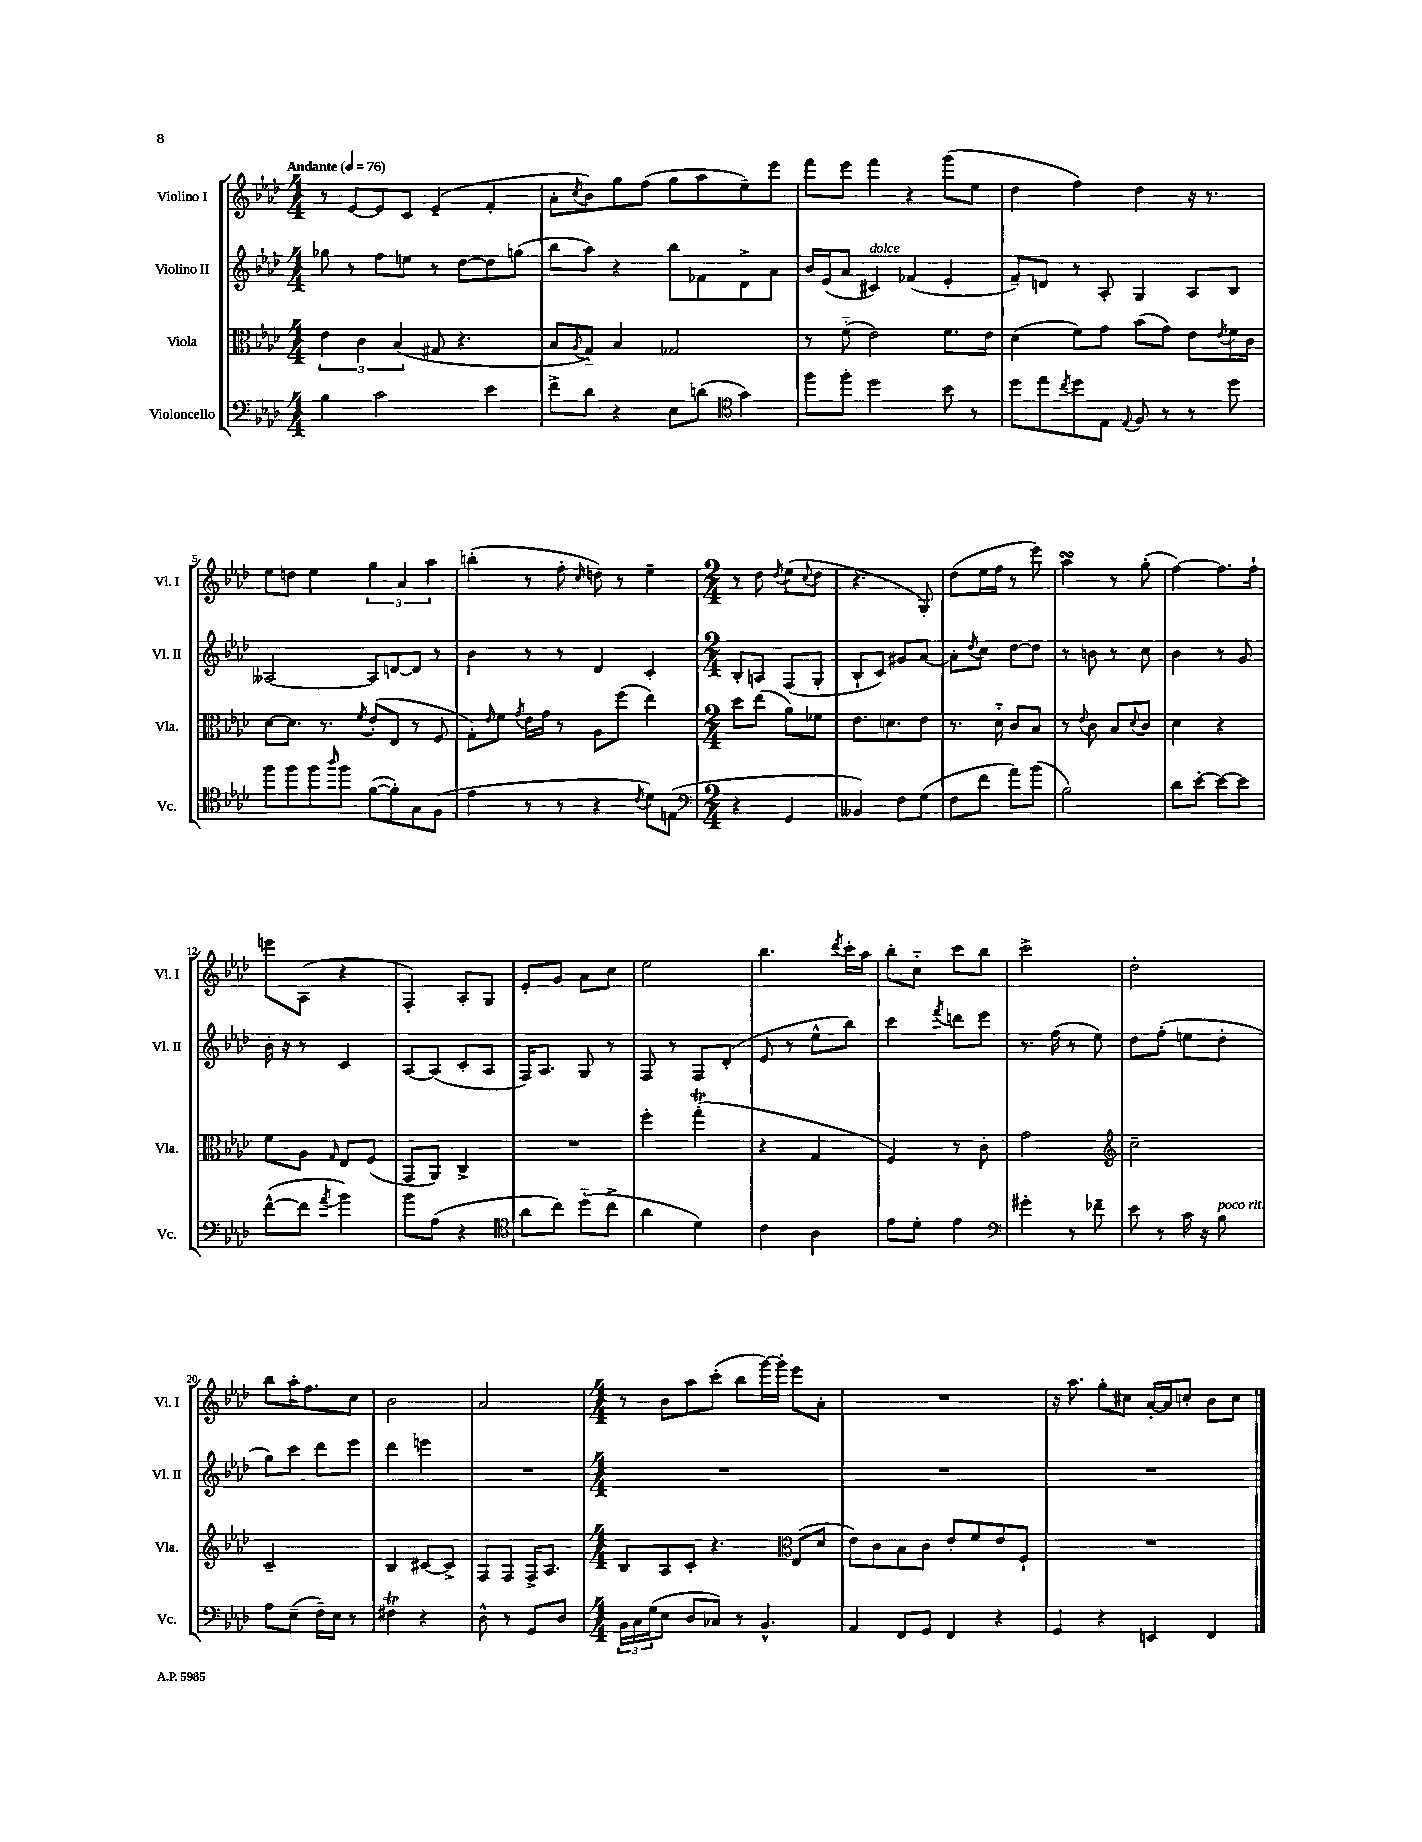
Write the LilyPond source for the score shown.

<<
\new StaffGroup <<
\new Staff = "s0" \with { instrumentName = "Violino I" shortInstrumentName = "Vl. I" } {
    \clef treble \key aes \major \numericTimeSignature \time 4/4 \tempo "Andante" 4 = 76
    r8 ees'8~ ees'8 c'8 ees'4--( f'4-. |
    aes'8-. \acciaccatura { c''8 } bes'8) g''8 f''8( g''8 aes''8 ees''8--) ees'''8 |
    f'''8 ees'''8 f'''4 r4 g'''8( ees''8 |
    des''4 f''4) des''4 r16 r8. |
    ees''8 d''8 ees''4 \tuplet 3/2 { g''4 aes'4 aes''4 } |
    b''4-.( r8 f''8-. \grace { c''16 } d''8) r8 ees''4-- |
    \numericTimeSignature \time 2/4 r8 des''8 \acciaccatura { des''8 } ees''8( \appoggiatura { c''8 } des''8 |
    r4. g8-.) |
    des''8( ees''16 f''16 r8 ees'''8) |
    aes''4\turn r8 g''8-.( |
    f''4~) f''8. f''16-! |
    e'''8 aes8( r4 |
    f4-.) aes8-. g8 |
    ees'8-. g'8 aes'8 c''8 |
    ees''2 |
    bes''4. \acciaccatura { des'''8 } c'''16-. aes''16 |
    bes''8-. c''8-_ c'''8 bes''8 |
    c'''2-> |
    des''2-. |
    bes''8 aes''16-. f''8. c''8 |
    bes'2 |
    aes'2 |
    \numericTimeSignature \time 4/4 r8 bes'8 aes''8 c'''8-.( bes''8 g'''16~) g'''16-. ees'''8 aes'8-. |
    R1 |
    r16 aes''8. g''8-. cis''8 aes'16~-. aes'16 c''8-. bes'8 c''8 \bar "|." |
}
\new Staff = "s1" \with { instrumentName = "Violino II" shortInstrumentName = "Vl. II" } {
    \clef treble \key aes \major \numericTimeSignature \time 4/4
    ges''8 r8 f''8 e''8 r8 des''8~ des''8 g''8( |
    bes''8 aes''8) r4 bes''8 fes'8 des'8-> aes'8 |
    bes'16 ees'16( aes'8 cis'4^\markup { \italic "dolce" }) fes'4( ees'4-. |
    f'8--) d'8 r8 aes8-. g4 aes8 bes8 |
    aeses2~ aeses8 d'8~ d'8 r8 |
    bes'4 r8 r8 des'4 c'4-. |
    \numericTimeSignature \time 2/4 bes8-. a8 f8( g8-. |
    bes8-! c'8) gis'8 aes'8~ |
    aes'8-. \acciaccatura { des''8 } c''8 des''8~ des''8 |
    r8 b'8 r8 c''8 |
    bes'4 r8 g'8 |
    bes'16-. r16 r8 c'4 |
    aes8~ aes8( c'8-. aes8 |
    f16) aes8. g8 r8 |
    f8 r8 f8 des'8-.( |
    ees'8 r8 ees''8-^ bes''8) |
    c'''4 \acciaccatura { f'''8 } d'''8 ees'''8 |
    r8. f''16( r8 ees''8) |
    des''8 f''8-.( e''8 des''8-. |
    g''8) c'''8 des'''8 ees'''8 |
    des'''4 e'''4 |
    R2 |
    \numericTimeSignature \time 4/4 R1 |
    R1 |
    R1 \bar "|." |
}
\new Staff = "s2" \with { instrumentName = "Viola" shortInstrumentName = "Vla." } {
    \clef alto \key aes \major \numericTimeSignature \time 4/4
    \tuplet 3/2 { ees'4 c'4 bes4( } gis8 r4. |
    bes8 \acciaccatura { aes8 } g8-_) bes4 ges2 |
    r8 f'8-_( ees'2) f'8. ees'16 |
    des'4( f'8) g'8 bes'8( g'8) ees'8 \acciaccatura { ees'8 } f'16 c'16 |
    des'8~ des'8. r8. \acciaccatura { f'8 } ees'8-.( ees8 r8 f8 |
    g8-.) \grace { ees'16 } f'8 \acciaccatura { g'8 } ees'16 g'16 r8 aes8 f''8( ees''4) |
    \numericTimeSignature \time 2/4 des''8 ees''8( aes'8) fes'8 |
    ees'8. d'8. ees'8 |
    r8. des'16-_ c'8 bes8 |
    r8 \appoggiatura { ees'8 } c'8 bes8 \appoggiatura { des'8 } c'8 |
    des'4 r4 |
    f'8 aes8 \grace { g16 } ees8 f8( |
    g,8 aes,8) c4-> |
    R2 |
    f''4-. g''4-.\trill( |
    r4 g4 |
    f4) r8 c'8-. |
    g'2 |
    \clef treble c''2-- |
    c'2-- |
    bes4 cis'8~ cis'8-> |
    f8 f8 f16-> aes8. |
    \numericTimeSignature \time 4/4 bes8 aes8 c'8-. r4. \clef alto ees8( des'8 |
    ees'8) c'8 bes8 c'8 ees'8-. f'8 ees'8 f8-! |
    R1 \bar "|." |
}
\new Staff = "s3" \with { instrumentName = "Violoncello" shortInstrumentName = "Vc." } {
    \clef bass \key aes \major \numericTimeSignature \time 4/4
    bes4 c'2 ees'4 |
    f'8-> des'8 r4 ees8 d'8( \clef tenor g'4) |
    f''8 f''8-. des''2 bes'8 r8 |
    des''8 ees''8 \acciaccatura { c''8 } des''8 ees8 \appoggiatura { ees8 } f8 r8 r8 des''8 |
    f''8 f''8 f''8 \grace { aes''16 } f''8 f'8~( f'8-.) g8 f8( |
    ees'4 r8 r8 r4 \acciaccatura { c'8 } des'8) e8( |
    \numericTimeSignature \time 2/4 \clef bass r4 g,4 |
    beses,4) f8 g8( |
    f8 f'8 aes'8) bes'8( |
    bes2) |
    des'8 ees'8~-. ees'8~ ees'8 |
    f'8~-^( f'8 \acciaccatura { aes'8 } bes'4) |
    bes'8 aes8( r4 |
    \clef tenor aes'8 c''8) des''8-_( c''8-> |
    aes'4 des'4) |
    c'4 aes4 |
    ees'8 des'8-. ees'4 |
    \clef bass gis'4-. r8 fes'8-- |
    ees'8 r8 c'16 r16 bes8^\markup { \italic "poco rit." } |
    aes8 ees8--( f16--) ees16 r8 |
    fis4\trill r4 |
    des8-^ r8 g,8 des8 |
    \numericTimeSignature \time 4/4 \tuplet 3/2 { bes,16 c16 g16( } ees8 des8 ces8) r8 bes,4.-^ |
    aes,4 f,8 g,8 f,4 r4 |
    g,4 r4 e,4 f,4 \bar "|." |
}
>>
>>
